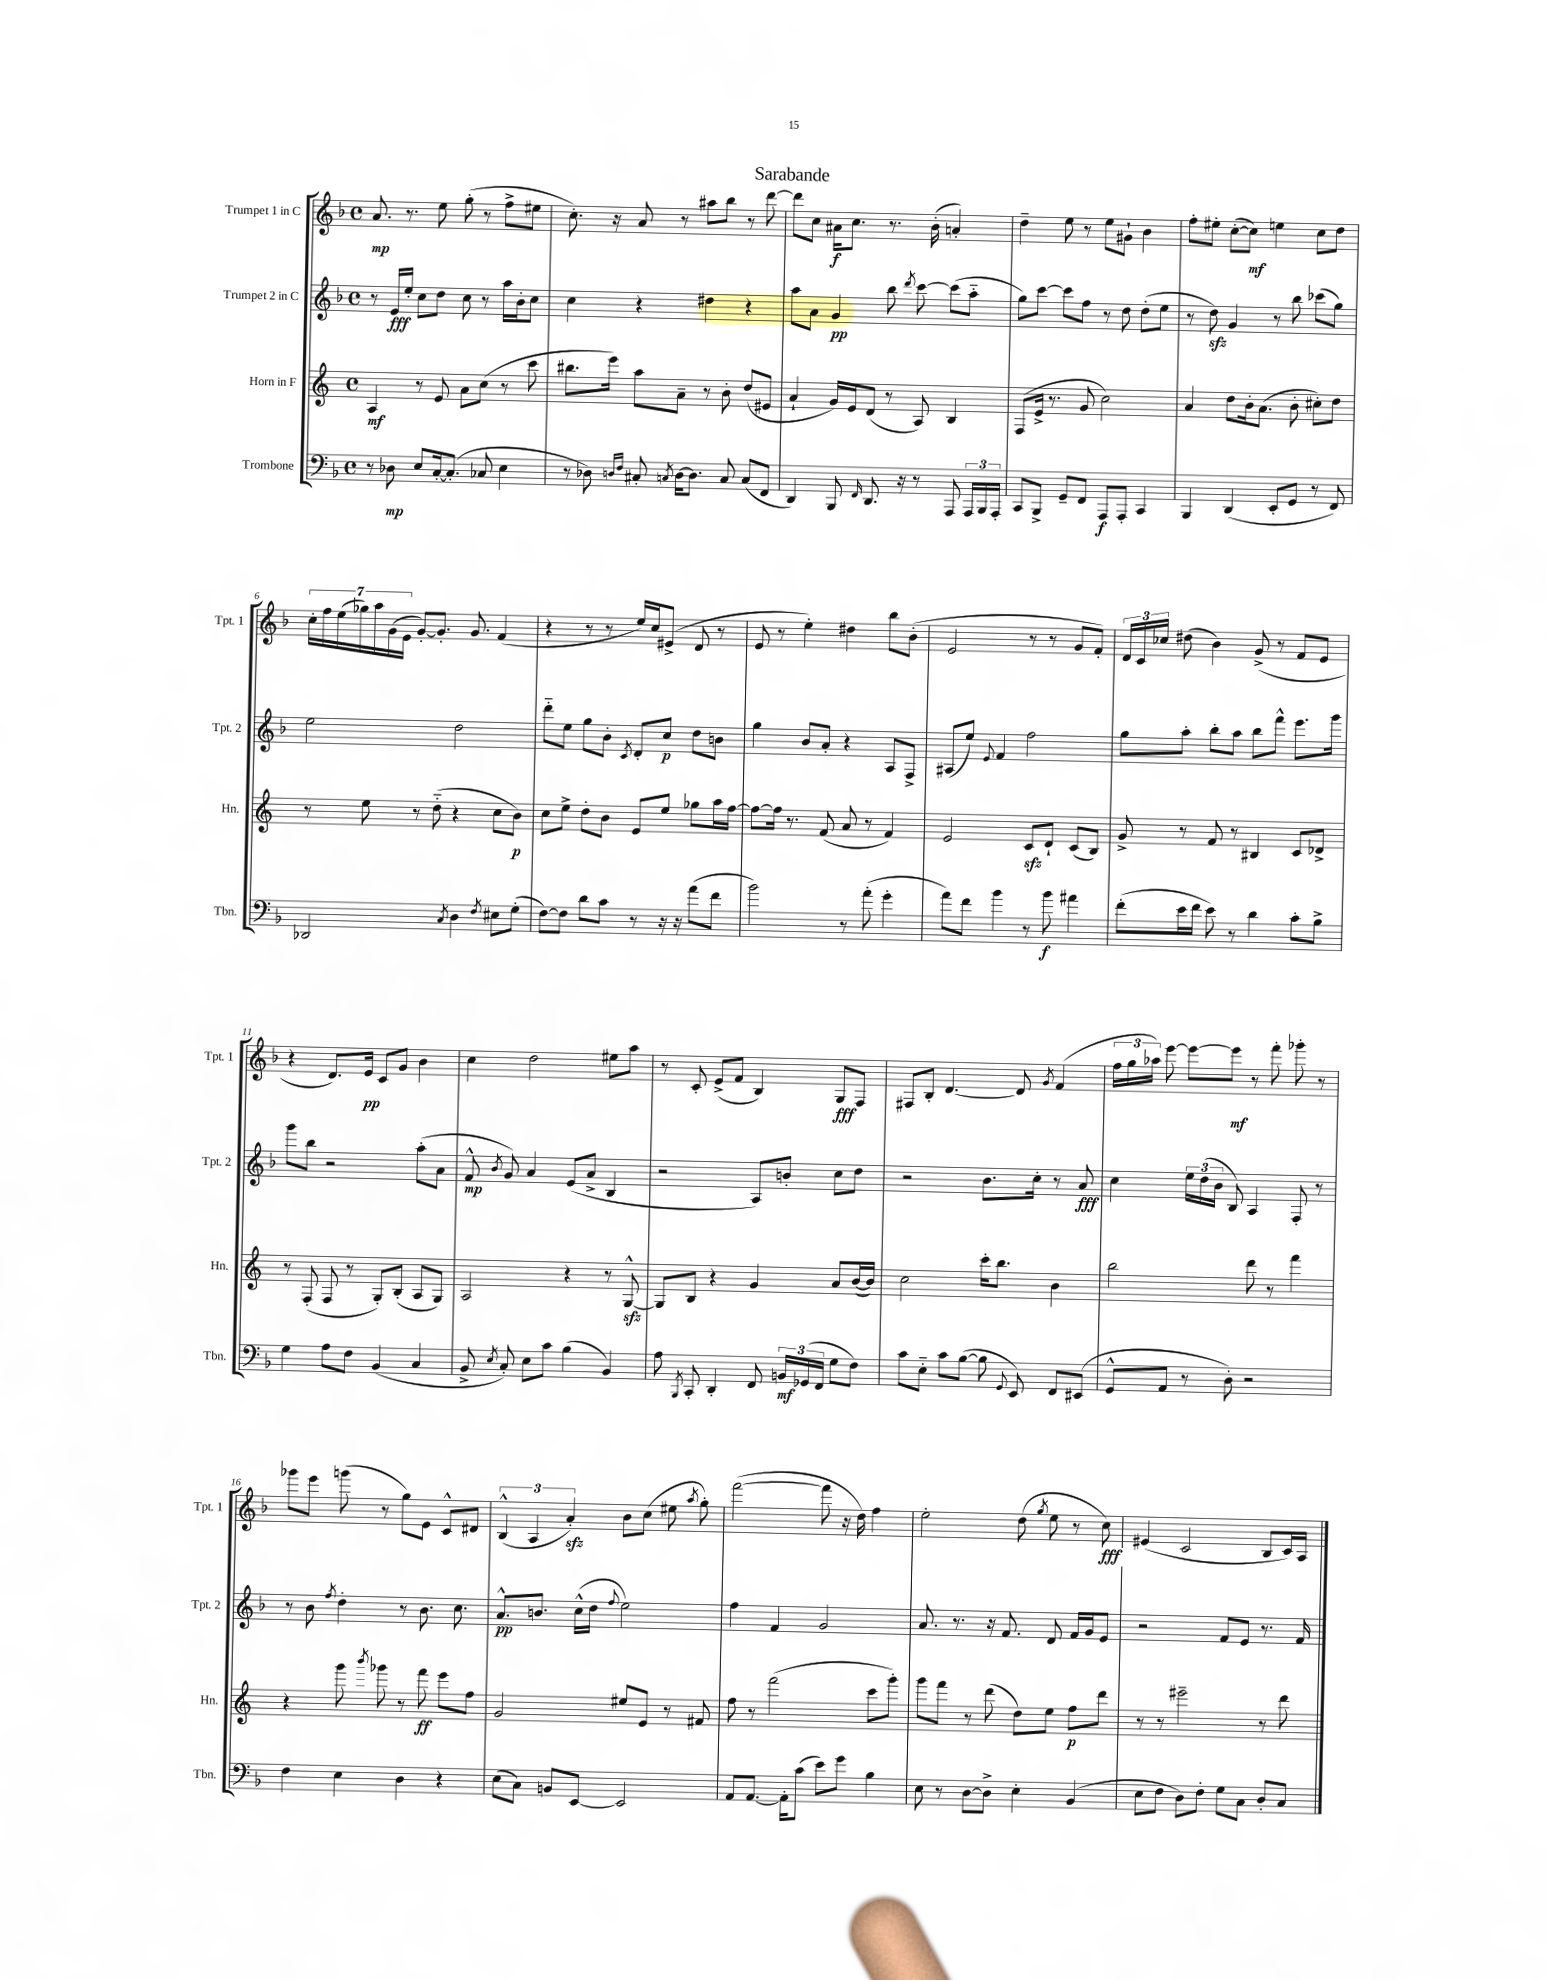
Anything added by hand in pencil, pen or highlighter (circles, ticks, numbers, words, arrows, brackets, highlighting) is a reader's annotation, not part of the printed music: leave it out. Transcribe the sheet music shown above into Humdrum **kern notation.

**kern	**dynam	**kern	**dynam	**kern	**dynam	**kern	**dynam
*part4	*part4	*part3	*part3	*part2	*part2	*part1	*part1
*staff4	*staff4	*staff3	*staff3	*staff2	*staff2	*staff1	*staff1
*I"Trombone	*	*I"Horn in F	*	*I"Trumpet 2 in C	*	*I"Trumpet 1 in C	*
*I'Tbn.	*	*I'Hn.	*	*I'Tpt. 2	*	*I'Tpt. 1	*
*clefF4	*	*clefG2	*	*clefG2	*	*clefG2	*
*k[b-]	*	*k[]	*	*k[b-]	*	*k[b-]	*
*M4/4	*	*M4/4	*	*M4/4	*	*M4/4	*
*met(c)	*	*met(c)	*	*met(c)	*	*met(c)	*
=1	=1	=1	=1	=1	=1	=1	=1
8r	.	4A/	mf	8r	.	8.a/	mp
8D-X\	mp	.	.	16e/LL	fff	.	.
.	.	.	.	16ee'/JJ	.	8.r	.
8E/L	.	8r	.	8cc\L	.	.	.
[16C'/k	.	8e/	.	8dd\J	.	8ee\	.
(8.C'/J]	.	.	.	.	.	.	.
.	.	8a\L	.	8cc\	.	(8gg'\	.
8C-X/	.	(8cc\J	.	8r	.	8r	.
4E\	.	8r	.	16aa\LL	.	8ff^\L	.
.	.	.	.	16b-'\J	.	.	.
.	.	8ccc\	.	8cc\J	.	8ee#X\J	.
=2	=2	=2	=2	=2	=2	=2	=2
8r	.	8.bb#X\L	.	4cc\	.	8.cc'\)	.
8D-X\)	.	.	.	.	.	.	.
.	.	16eee\Jk)	.	.	.	16r	.
16qqDn/LL	.	.	.	.	.	.	.
16qqF/JJ	.	.	.	.	.	.	.
8C#X'/	.	8aa\L	.	4r	.	8a/	.
8qCn/	.	.	.	.	.	.	.
[16D\KL	.	8a~\J	.	.	.	8r	.
8.D\J]	.	.	.	.	.	.	.
.	.	8r	.	4dd#X\	.	8aa#X\L	.
8C/	.	8b'\	.	.	.	8bb-\J	.
(8C/L	.	(8dd/L	.	4r	.	8r	.
8FF/J	.	8e#X/J	.	.	.	[8ddd\	.
=3	=3	=3	=3	=3	=3	=3	=3
4DD/)	.	4a`/	.	8aa\L	.	8ddd\L]	.
.	.	.	.	8a\J	.	8cc\J	.
8BBB-/	.	16g/LL)	.	4g/	pp	16a#X\KL	f
.	.	16e/J	.	.	.	8.cc\J	.
16qqFF/	.	.	.	.	.	.	.
8.DD/	.	(8d/J	.	.	.	.	.
.	.	8r	.	8bb-\	.	8.r	.
16r	.	.	.	.	.	.	.
.	.	.	.	8qddd/	.	.	.
8r	.	8A/)	.	[8ccc\	.	.	.
.	.	.	.	.	.	(16b-'\	.
8AAA/	.	4B/	.	(8ccc\L]	.	4an'/)	.
24AAA/LL	.	.	.	8aa\J	.	.	.
24BBB-/	.	.	.	.	.	.	.
24AAA'/JJ	.	.	.	.	.	.	.
=4	=4	=4	=4	=4	=4	=4	=4
8CC/L	.	(8F/L	.	8gg\L)	.	4dd~\	.
8BBB-^/J	.	16e^/Jk	.	[8ccc\J	.	.	.
.	.	8.r	.	.	.	.	.
8GG~/L	.	.	.	8ccc\L]	.	8ee\	.
8FF/J	.	8g/	.	8ff\J	.	8r	.
8AAA/L	f	2cc\)	.	8r	.	8ee\L	.
8AAA'/J	.	.	.	8dd\	.	8g#X`\J	.
4CC/	.	.	.	(8dd'\L	.	4b-\	.
.	.	.	.	8ee\J	.	.	.
=5	=5	=5	=5	=5	=5	=5	=5
4BBB-/	.	4a/	.	8r	.	8ff'\L	.
.	.	.	.	8ddzz\)	.	8ee#X'\J	.
(4DD/	.	8dd\L	.	4g/	.	([8cc'\L	.
.	.	16b'\k	.	.	.	8cc\J])	mf
.	.	(8.a\J	.	.	.	.	.
8EE'/L	.	.	.	8r	.	4een\	.
8GG/J	.	8b'\	.	8bb-\	.	.	.
8r	.	8cc#X'\L)	.	(8ccc-X\L	.	8cc\L	.
8FF/)	.	8dd\J	.	8gg\J)	.	8dd\J	.
!!LO:LB:g=z
=6	=6	=6	=6	=6	=6	=6	=6
2DD-X/	.	8r	.	2ee\	.	28cc'\LL	.
.	.	.	.	.	.	28ff\	.
.	.	.	.	.	.	(28ee\	.
.	.	.	.	.	.	28gg-X\)	.
.	.	8ee\	.	.	.	.	.
.	.	.	.	.	.	28aa\	.
.	.	.	.	.	.	(28g\	.
.	.	.	.	.	.	28e\JJ	.
.	.	8r	.	.	.	[8g'/L)	.
.	.	(8dd\	.	.	.	8.g'/J]	.
8qC/	.	.	.	.	.	.	.
4D\	.	4r	.	2dd\	.	.	.
.	.	.	.	.	.	8.g/	.
8qF/	.	.	.	.	.	.	.
8E#X\L	.	8cc\L	.	.	.	(4f/	.
(8G'\J	.	8b\J)	p	.	.	.	.
=7	=7	=7	=7	=7	=7	=7	=7
[8F\L)	.	8cc\L	.	8ddd\L	.	4r	.
8F\J]	.	8ee^\J	.	8ee\J	.	.	.
8d\L	.	8dd'\L	.	8gg\L	.	8r	.
8c\J	.	8b\J	.	8b-'\J	.	8r	.
.	.	.	.	8qc/	.	.	.
8r	.	8e/L	.	8d'/L	.	16ee/LL)	.
.	.	.	.	.	.	16cc/J	.
16r	.	8ee/J	.	8cc/J	p	(8e#X^/J	.
16r	.	.	.	.	.	.	.
(8a\L	.	8gg-X\L	.	8dd\L	.	8d/	.
8f\J	.	16aa\L	.	8bn\J	.	8r	.
.	.	[16ff\JJ	.	.	.	.	.
=8	=8	=8	=8	=8	=8	=8	=8
2b-\)	.	8ff\L_	.	4gg\	.	8e/	.
.	.	16ff\Jk]	.	.	.	8r	.
.	.	8.r	.	.	.	.	.
.	.	.	.	8b-/L	.	4ee'\)	.
.	.	(8f/	.	8a'/J	.	.	.
8r	.	8a/	.	4r	.	4dd#X\	.
(8a'\	.	8r	.	.	.	.	.
4g'\	.	4f/)	.	8A/L	.	8bb-\L	.
.	.	.	.	8F^/J	.	(8b-'\J	.
=9	=9	=9	=9	=9	=9	=9	=9
8a\L)	.	2e/	.	(8A#X/L	.	2e/	.
8f\J	.	.	.	8ee/J)	.	.	.
.	.	.	.	8qqe/	.	.	.
4b-\	.	.	.	4f/	.	.	.
8r	.	8czz/L	.	2ff\	.	8r	.
8b-\	f	8d`/J	.	.	.	8r	.
4a#X\	.	(8c/L	.	.	.	8g/L	.
.	.	8B/J)	.	.	.	8f'/J)	.
=10	=10	=10	=10	=10	=10	=10	=10
(8f'\L	.	8g^/	.	8gg\L	.	24d/LL	.
.	.	.	.	.	.	24c/	.
.	.	.	.	.	.	24cc-X/JJ	.
16e\L	.	8r	.	8aa'\J	.	(8dd#X\	.
16f\JJ	.	.	.	.	.	.	.
8e\)	.	8f/	.	8bb-'\L	.	4b-\)	.
8r	.	8r	.	8aa\J	.	.	.
4d\	.	4B#X/	.	8bb-\L	.	(8g^/	.
.	.	.	.	8fff^^\J	.	8r	.
8c'\L	.	8c/L	.	8.eee\L	.	8f/L	.
8B-^\J	.	8d-X^/J	.	.	.	8e/J	.
.	.	.	.	16ggg\Jk	.	.	.
!!LO:LB:g=z
=11	=11	=11	=11	=11	=11	=11	=11
4G\	.	8r	.	8ggg\L	.	4r	.
.	.	(8F'/	.	8bb-\J	.	.	.
8A\L	.	8F/	.	2r	.	8.d/L)	.
8F\J	.	8r	.	.	.	.	.
.	.	.	.	.	.	16e/Jk	pp
(4BB-/	.	8G'/L)	.	.	.	8c/L	.
.	.	(8B'/J	.	.	.	8g/J	.
4C/	.	8A/L	.	(8aa'\L	.	4b-\	.
.	.	8G/J)	.	8a\J	.	.	.
=12	=12	=12	=12	=12	=12	=12	=12
8BB-^/	.	2A/	.	8f^^/	mp	4cc\	.
8qE/	.	.	.	8qb-/	.	.	.
8C'/)	.	.	.	8g/)	.	.	.
8E\L	.	.	.	4a/	.	2dd\	.
8c\J	.	.	.	.	.	.	.
(4B-\	.	4r	.	(8e/L	.	.	.
.	.	.	.	8a^/J	.	.	.
4BB-/)	.	8r	.	4B-/	.	8ee#X\L	.
.	.	[8Gzz^^/	.	.	.	8aa\J	.
=13	=13	=13	=13	=13	=13	=13	=13
8A\	.	8G/L]	.	2r	.	8r	.
8qBBB-/	.	.	.	.	.	.	.
8CC'/	.	8B/J	.	.	.	8c'/	.
4DD'/	.	4r	.	.	.	(8e^/L	.
.	.	.	.	.	.	8f/J	.
8FF/	.	4g/	.	8A/L)	.	4B-/)	.
24BBn/LL	mf	.	.	8bn'/J	.	.	.
(24GG-X/	.	.	.	.	.	.	.
24FF/JJ	.	.	.	.	.	.	.
8G\L	.	8a/L	.	8cc\L	.	8G/L	fff
8F\J)	.	([16b/L	.	8dd\J	.	8F/J	.
.	.	16b/JJ])	.	.	.	.	.
=14	=14	=14	=14	=14	=14	=14	=14
8c\L	.	2cc\	.	2r	.	8F#X/L	.
8E\J	.	.	.	.	.	8B-'/J	.
8c\L	.	.	.	.	.	[4.d/	.
([8B-\J	.	.	.	.	.	.	.
8B-\]	.	16ccc'\KL	.	8.b-\L	.	.	.
.	.	8.bb\J	.	.	.	.	.
8qqGG/	.	.	.	.	.	.	.
8EE/)	.	.	.	.	.	8d/]	.
.	.	.	.	16cc'\Jk	.	.	.
.	.	.	.	.	.	8qg/	.
8FF/L	.	4b\	.	8r	.	(4f/	.
(8EE#X/J	.	.	.	8a/	fff	.	.
=15	=15	=15	=15	=15	=15	=15	=15
8GG^^/L	.	2bb\	.	4cc\	.	24ff\LL	.
.	.	.	.	.	.	24gg\	.
.	.	.	.	.	.	24aa-X\JJ)	.
8AA/J	.	.	.	.	.	[8eee\	.
8r	.	.	.	24ee\LL	.	8eee\L_	.
.	.	.	.	(24dd\	.	.	.
.	.	.	.	24b-\JJ	.	.	.
8D'\)	.	.	.	8B-/)	.	8eee\J]	mf
2r	.	8ddd\	.	4A/	.	8r	.
.	.	8r	.	.	.	8fff'\	.
.	.	4fff\	.	8F'/	.	8ggg-X'\	.
.	.	.	.	8r	.	8r	.
!!LO:LB:g=z
=16	=16	=16	=16	=16	=16	=16	=16
4F\	.	4r	.	8r	.	8ggg-X\L	.
.	.	.	.	8b-\	.	8eee\J	.
.	.	.	.	8qff/	.	.	.
4E\	.	8ggg\	.	4dd'\	.	(8gggn\	.
.	.	8qbbb/	.	.	.	.	.
.	.	8ggg-X\	.	.	.	8r	.
4D\	.	8r	.	8r	.	8gg\L)	.
.	.	8fff\	ff	8.b-\	.	8e\J	.
4r	.	8eee\L	.	.	.	8c^^/L	.
.	.	.	.	8.cc\	.	.	.
.	.	8ff\J	.	.	.	8d#X/J	.
=17	=17	=17	=17	=17	=17	=17	=17
(8E\L	.	2g/	.	8.a^^/L	pp	(6B-^^/	.
8C\J)	.	.	.	.	.	.	.
.	.	.	.	.	.	6A/	.
.	.	.	.	8.bn/J	.	.	.
8BBn/L	.	.	.	.	.	.	.
.	.	.	.	.	.	6azz'/)	.
[8EE/J	.	.	.	(16cc^^\LL	.	.	.
.	.	.	.	16dd\JJ	.	.	.
.	.	.	.	8qqff/	.	.	.
2EE/]	.	8ee#X/L	.	2ee\)	.	8b-\L	.
.	.	8e/J	.	.	.	(8cc\J	.
.	.	8r	.	.	.	8ee#X\	.
.	.	.	.	.	.	8qaa/	.
.	.	8f#X/	.	.	.	8gg'\)	.
=18	=18	=18	=18	=18	=18	=18	=18
8AA/L	.	8ff\	.	4ff\	.	([2fff\	.
[8.AA/J	.	8r	.	.	.	.	.
.	.	(2fff\	.	4f/	.	.	.
16AA'\KL]	.	.	.	.	.	.	.
(8c\J	.	.	.	.	.	.	.
8e\L)	.	.	.	2g/	.	8fff\]	.
8g\J	.	.	.	.	.	16r	.
.	.	.	.	.	.	16dd\)	.
4B-\	.	8ccc\L	.	.	.	4ff\	.
.	.	8ggg'\J)	.	.	.	.	.
=19	=19	=19	=19	=19	=19	=19	=19
8E\	.	8ggg\L	.	8.a/	.	2ee'\	.
8r	.	8fff\J	.	.	.	.	.
.	.	.	.	8.r	.	.	.
[8D\L	.	8r	.	.	.	.	.
8D^\J]	.	(8ddd\	.	16r	.	.	.
.	.	.	.	8.f/	.	.	.
4E'\	.	8dd\L)	.	.	.	(8dd\	.
.	.	.	.	.	.	8qgg/	.
.	.	8ee\J	.	8d/	.	8ee\	.
(4BB-/	.	8ff\L	p	16f/LL	.	8r	.
.	.	.	.	16g/J	.	.	.
.	.	8ddd\J	.	8e/J	.	8cc\)	fff
=20	=20	=20	=20	=20	=20	=20	=20
8E\L	.	8r	.	2r	.	(4e#X/	.
8F\J	.	8r	.	.	.	.	.
8D\L)	.	2eee#X~\	.	.	.	2c/	.
8F'\J	.	.	.	.	.	.	.
8G\L	.	.	.	8f/L	.	.	.
8C\J	.	.	.	8e/J	.	.	.
8D'/L	.	8r	.	8.r	.	8B-/L	.
8C/J	.	8ddd\	.	.	.	16c/L)	.
.	.	.	.	16f/	.	16A/JJ	.
==	==	==	==	==	==	==	==
*-	*-	*-	*-	*-	*-	*-	*-
